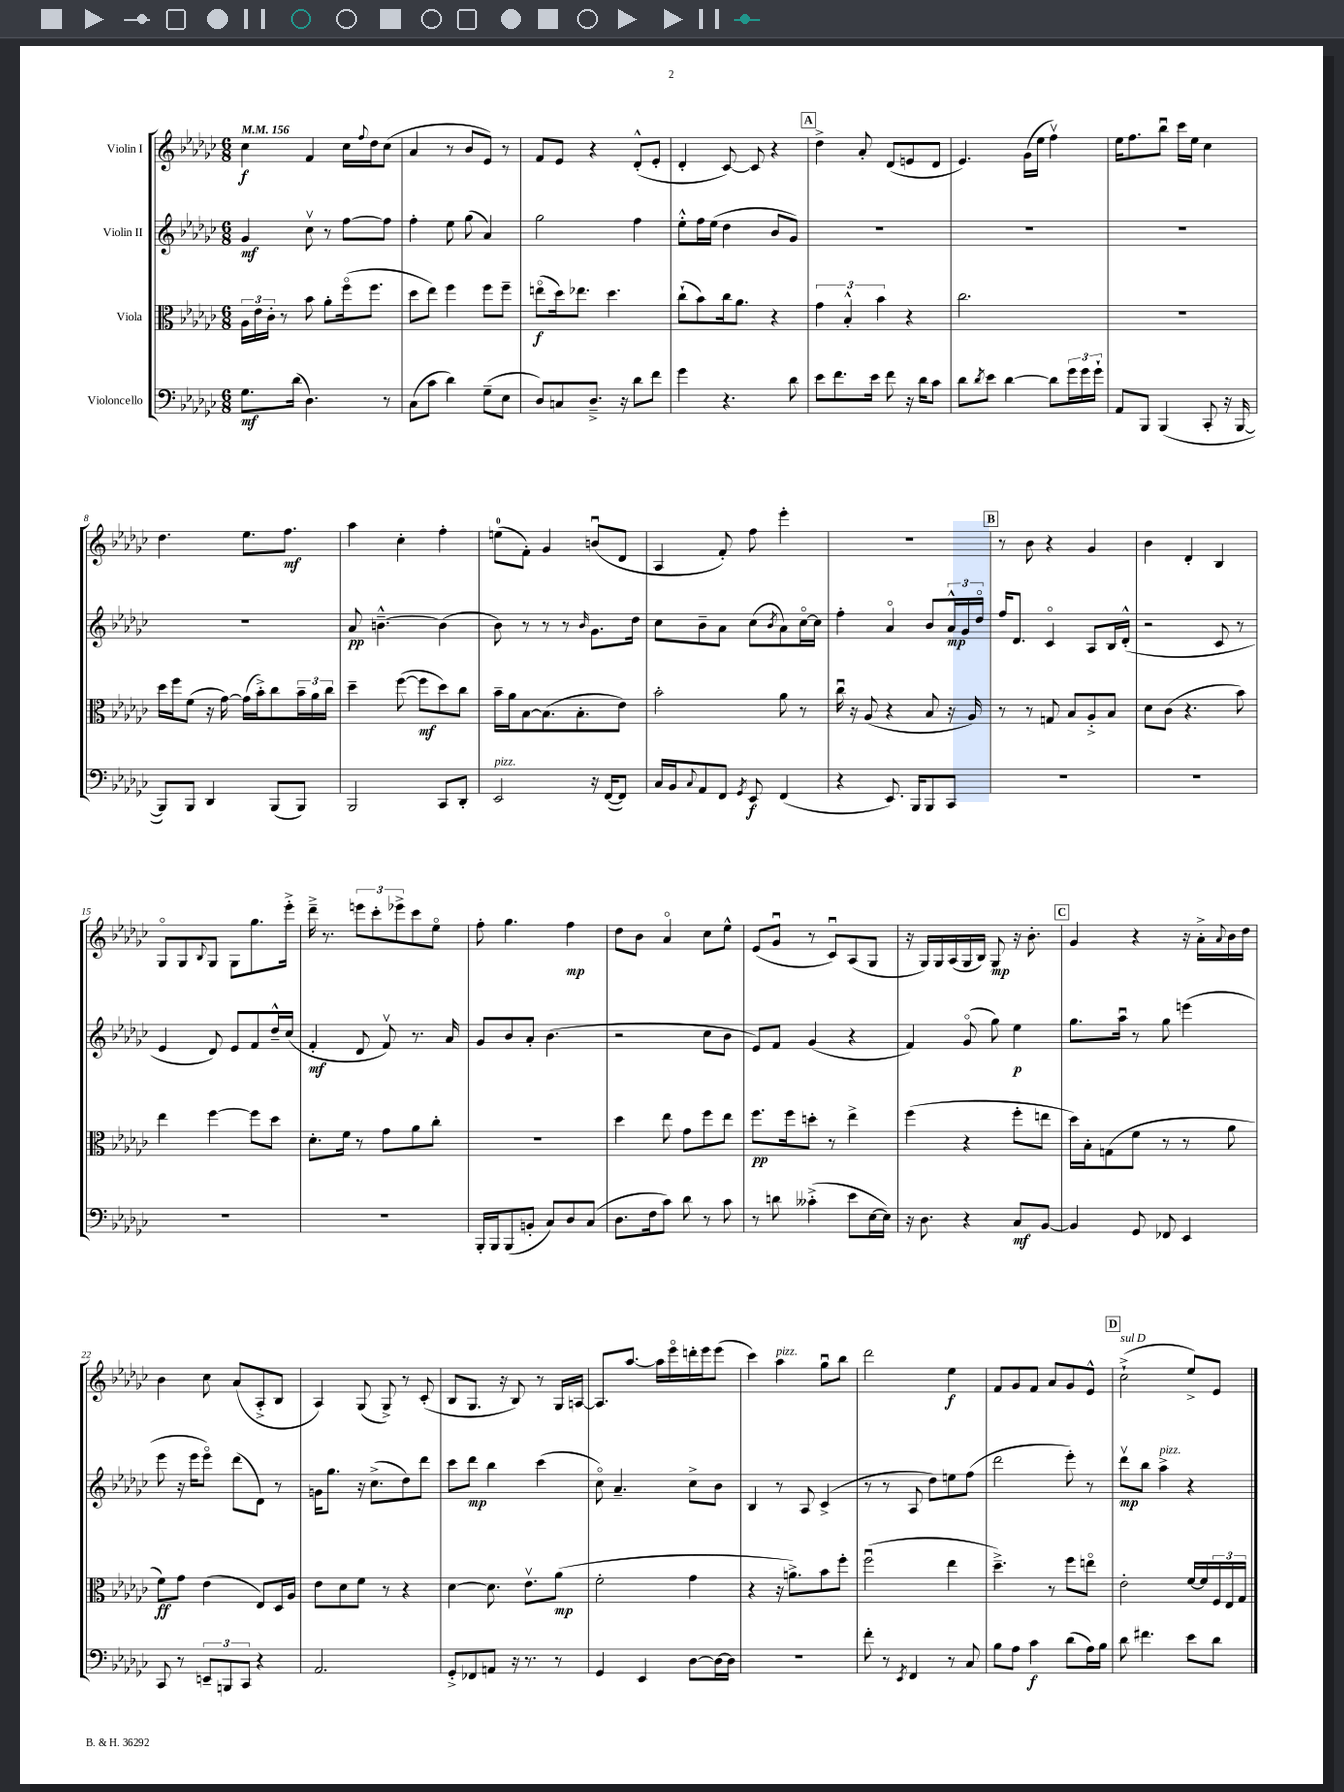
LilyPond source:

<<
\new StaffGroup <<
\new Staff = "s0" \with { instrumentName = "Violin I" } {
    \clef treble \key ges \major \numericTimeSignature \time 6/8 \tempo 4 = 156
    ces''4\f f'4 ces''16 \appoggiatura { f''8 } des''16 ces''8( |
    aes'4 r8 bes'8 ees'8) r8 |
    f'8 ees'8 r4 des'8-.-^( ees'8-. |
    des'4-. ces'8~) ces'8 r4 |
    \mark \markup { \box "A" } des''4-> aes'8-. des'8( e'8 des'8 |
    ees'4.) ges'16( ees''16 f''4\upbow) |
    ees''16 f''8. bes''8\downbow ces'''16 ees''16 ces''4 |
    des''4. ees''8. f''8.\mf |
    aes''4 ces''4-. f''4-. |
    e''8-0( f'8-.) ges'4 b'8\downbow( des'8 |
    aes4 f'8-.) f''8 ees'''4-. |
    R2. |
    \mark \markup { \box "B" } r8 bes'8 r4 ges'4 |
    bes'4 des'4-. bes4 |
    ges8\flageolet ges8 \appoggiatura { bes8 } ges8 ges8 ges''8. ees'''16-.-> |
    des'''16---> r8. \tuplet 3/2 { e'''8 ces'''8-. ees'''8-> } ces'''8 ees''8\flageolet |
    f''8-. ges''4. f''4\mp |
    des''8 bes'8 aes'4\flageolet ces''8 ees''8-^ |
    ees'8( ges'8\downbow r8 ces'8\downbow) aes8( ges8 |
    r16 ges16) ges16 aes16( ges16 bes16) ges8\mp r16 bes'8.-. |
    \mark \markup { \box "C" } ges'4 r4 r16 aes'16-.-> \appoggiatura { aes'8 } bes'16 des''16 |
    bes'4 ces''8 aes'8( aes8-.-> bes8 |
    aes4) ges8( ges8->) r8 ces'8-.( |
    bes8 ges8. r16 bes8) r8 ges16 a16~ |
    a8. aes''8.~ aes''16 ees'''16\flageolet d'''16-. ees'''16 ees'''8( |
    ces'''4) aes''4^\markup { \italic "pizz." } ges''8\downbow bes''8 |
    des'''2 ees''4\f |
    f'8 ges'8 f'8 aes'8 ges'8 ees'8-^ |
    \mark \markup { \box "D" } ces''2-!->^\markup { \italic "sul D" }( ees''8->) ees'8 \bar "|." |
}
\new Staff = "s1" \with { instrumentName = "Violin II" } {
    \clef treble \key ges \major \numericTimeSignature \time 6/8
    ges'4\mf ces''8\upbow r8 f''8~ f''8 |
    f''4-. ees''8 ges''8( aes'4) |
    ges''2 f''4 |
    ees''8-.-^ f''16 ees''16( des''4 bes'8 ges'8) |
    \mark \markup { \box "A" } R2. |
    R2. |
    R2. |
    R2. |
    aes'8\pp b'4.~---^ b'4( |
    bes'8) r8 r8 r8 \grace { bes'16 } ges'8. des''16 |
    ces''8 bes'8-- aes'8 ces''8( \acciaccatura { bes'8 } aes'8) ces''16~\flageolet ces''16 |
    f''4-. aes'4\flageolet bes'8 \tuplet 3/2 { aes'16-^\mp ges'16 des''16\flageolet } |
    \mark \markup { \box "B" } f''16 des'8. ces'4\flageolet aes8 bes16 des'16-.-^( |
    r2 ces'8 r8 |
    ees'4 des'8) ees'8 f'8 des''16---^ ces''16( |
    f'4-.\mf des'8 f'8\upbow) r8. aes'16 |
    ges'8 bes'8 aes'8-. bes'4.( |
    r2 ces''8 bes'8 |
    ees'8) f'8 ges'4( r4 |
    f'4) ges'8\flageolet( ges''8) ees''4\p |
    \mark \markup { \box "C" } ges''8. aes''16\downbow r8 ges''8 e'''4( |
    ees'''8 r16 ees'''16 ees'''8\flageolet) des'''8( des'8) r8 |
    g'16 ges''8. r16 ces''8.->( des''8) des'''8 |
    ces'''8 des'''8\mp bes''4 ces'''4( |
    ces''8\flageolet) aes'4.-- ces''8-> bes'8 |
    bes4 r8 aes8 ces'4->( |
    r8 r8 aes8 des''8) e''8 f''8( |
    des'''2 ees'''8-.) r8 |
    \mark \markup { \box "D" } des'''8\upbow\mp bes''8 aes''4->^\markup { \italic "pizz." } r4 \bar "|." |
}
\new Staff = "s2" \with { instrumentName = "Viola" } {
    \clef alto \key ges \major \numericTimeSignature \time 6/8
    \tuplet 3/2 { aes16 ees'16 ces'16-. } r8 bes'8 aes'8-. f''16\flageolet( f''8. |
    des''8 ees''8) f''4 f''8 f''8-- |
    e''8\flageolet\f( des''16) ees''8. des''4. |
    ces''8-!( bes'8) ces''16 aes'8. r4 |
    \mark \markup { \box "A" } \tuplet 3/2 { ges'4 bes4-.-^ bes'4 } r4 |
    ces''2. |
    R2. |
    des''16 f''16 f'8( r16 ges'16~) ges'16( bes'16-.->) ces''8 \tuplet 3/2 { bes'16-- aes'16 ces''16 } |
    des''4-- f''8~( f''8\mf des''8) ces''8 |
    bes'16-- aes'16 bes8~ bes8.( bes8.-. ees'8) |
    bes'2-. aes'8 r8 |
    ces''16\downbow r16 aes8( r4 bes8 r16 aes16) |
    \mark \markup { \box "B" } r8 r8 g8 bes8 aes8-.-> bes8 |
    des'8 ces'8( r4. bes'8) |
    ees''4 f''4~ f''8 des''8 |
    des'8.-. f'16 r8 ges'8 aes'8 ces''8-. |
    R2. |
    des''4 ees''8 ges'8 f''8 ees''8 |
    f''8.\pp f''16 d''8-. r8 ees''4-> |
    f''4( r4 f''8-. e''8 |
    \mark \markup { \box "C" } des''16) bes16-. g8( f'8 r8 r8 aes'8 |
    f'8\ff) ges'8 ees'4( ees8) des16 aes16 |
    ees'8 des'8 f'8 r8 r4 |
    des'4~ des'8. ees'8.\upbow aes'8\mp( |
    f'2-. ges'4 |
    r4 r16 a'8.->) bes'8 f''8-. |
    f''2\downbow( ees''4 |
    des''4.--->) r8 f''8 e''8\flageolet |
    \mark \markup { \box "D" } ees'2-. f'16~ f'16 \tuplet 3/2 { f16 ees16 ges16 } \bar "|." |
}
\new Staff = "s3" \with { instrumentName = "Violoncello" } {
    \clef bass \key ges \major \numericTimeSignature \time 6/8
    ges8.\mf des'16( des4.) r8 |
    ces8( ces'8 des'4) ges8--( ees8 |
    des8) c8 des8.---> r16 des'8 f'8 |
    ges'4 r4. des'8 |
    \mark \markup { \box "A" } ees'8 f'8. ees'16 f'8 r16 des'16 ces'8 |
    des'8 \acciaccatura { des'8 } ees'8 des'4~ des'8 \tuplet 3/2 { ges'16 ges'16 ges'16-! } |
    aes,8 bes,,8 bes,,4( ces,8-. r16 bes,,16~ |
    bes,,8) bes,,8 des,4 bes,,8( bes,,8) |
    bes,,2 ces,8 des,8-. |
    ees,2^\markup { \italic "pizz." } r16 f,16~( f,8) |
    ces16 bes,16 \appoggiatura { ces8 } aes,8 f,8 \acciaccatura { ges,8 } ees,8\f f,4( |
    r4 ees,8.) bes,,16 bes,,8 ces,8 |
    \mark \markup { \box "B" } R2. |
    R2. |
    R2. |
    R2. |
    bes,,16-. bes,,16 bes,,8( b,8-. ces8) des8 ces8( |
    des8. f16 ces'8) des'8 r8 ces'8 |
    r8 d'8 ceses'4-.->( ees'8 ees16~ ees16) |
    r16 des8. r4 ces8\mf bes,8~ |
    \mark \markup { \box "C" } bes,4 ges,8 fes,8 ees,4 |
    ces,8 r8 \tuplet 3/2 { e,8-- b,,8 ces,8 } r4 |
    aes,2. |
    ges,8-.-> fes,8 a,8 r16 r8. r8 |
    ges,4 ees,4 des8~ des16~ des16 |
    R2. |
    f'8-. r8 \acciaccatura { ees,8 } f,4 r8 ces8 |
    bes8 aes8 ces'4\f des'8( aes16) bes16 |
    \mark \markup { \box "D" } des'8 fis'4. ees'8 des'8 \bar "|." |
}
>>
>>
